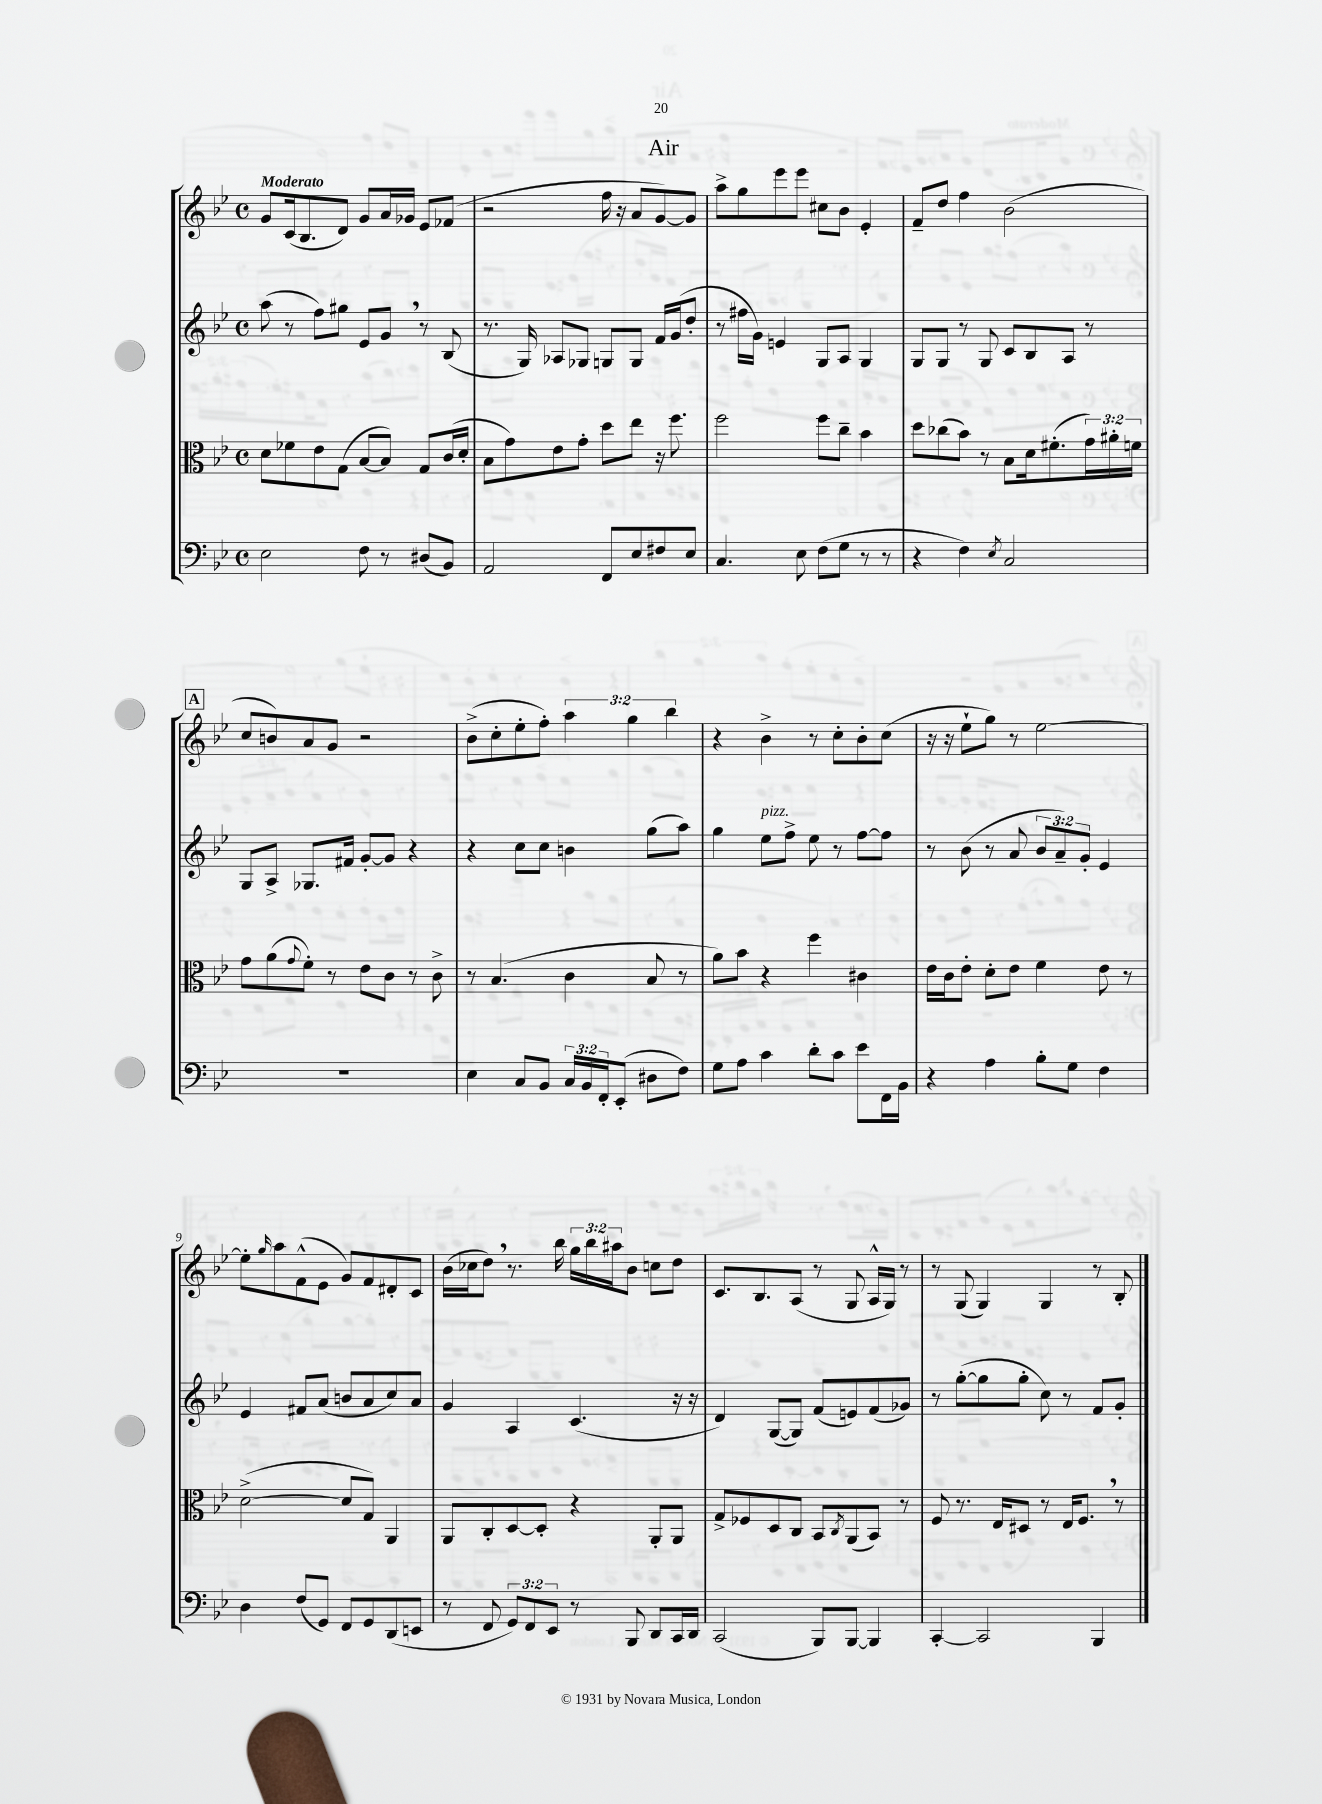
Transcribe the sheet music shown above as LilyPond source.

\header { title = "Air" }
<<
\new StaffGroup <<
\new Staff = "s0" {
    \clef treble \key bes \major \defaultTimeSignature \time 4/4 \override Staff.TupletNumber.text = #tuplet-number::calc-fraction-text \tempo "Moderato"
    g'8 c'16( bes8. d'8) g'8 a'16 ges'16 ees'8 fes'8( |
    r2 f''16 r16 a'8 g'8~) g'8 |
    a''8-> g''8 ees'''8 ees'''8 cis''8 bes'8 ees'4-. |
    f'8-- d''8 f''4 bes'2( |
    \mark \markup { \box "A" } c''8 b'8) a'8 g'8 r2 |
    bes'8->( c''8-. ees''8-. f''8-.) \tuplet 3/2 { a''4 g''4 bes''4 } |
    r4 bes'4-> r8 c''8-. bes'8-. c''8( |
    r16 r16 ees''8-! g''8) r8 ees''2~ |
    ees''8-. \grace { g''16 } a''8 f'8-^( ees'8 g'8) f'8 dis'8-. c'8 |
    bes'16( ces''16 d''8) \breathe r8. bes''16 \tuplet 3/2 { g''16 bes''16 ais''16 } bes'8 c''8 d''8 |
    c'8. bes8. a8( r8 g8 a16-^ g16) r8 |
    r8 g8( g4) g4 r8 bes8-. \bar "|." |
}
\new Staff = "s1" {
    \clef treble \key bes \major \defaultTimeSignature \time 4/4 \override Staff.TupletNumber.text = #tuplet-number::calc-fraction-text
    a''8( r8 f''8) gis''8 ees'8 g'8 \breathe r8 bes8( |
    r8. g16) aes8 ges8 g8 g8 f'16 g'16( d''8-. |
    r8 fis''16 g'16) e'4 g8 a8 g4 |
    g8 g8 r8 g8 c'8 bes8 a8 r8 |
    \mark \markup { \box "A" } g8 a8-> ges8. fis'16 g'8~-. g'8 r4 |
    r4 c''8 c''8 b'4 g''8( a''8) |
    g''4 ees''8^\markup { \italic "pizz." } f''8-> ees''8 r8 f''8~ f''8 |
    r8 bes'8( r8 a'8 \tuplet 3/2 { bes'8 a'8--) g'8-. } ees'4 |
    ees'4 fis'8 a'8( b'8 a'8 c''8) a'8 |
    g'4 a4 c'4.( r16 r16 |
    d'4) g8~( g8) f'8( e'8) f'8( ges'8) |
    r8 g''8~-.( g''8 g''8-. c''8) r8 f'8 g'8-. \bar "|." |
}
\new Staff = "s2" {
    \clef alto \key bes \major \defaultTimeSignature \time 4/4 \override Staff.TupletNumber.text = #tuplet-number::calc-fraction-text
    d'8 fes'8 ees'8 g8( bes8~ bes8) g8 c'16( d'16-. |
    bes8 g'8) ees'8 g'8-. d''8 ees''8 r16 f''8. |
    f''2 f''8 c''8-- bes'4 |
    d''8 ces''8( bes'8) r8 bes8 d'16 fis'8.-.( \tuplet 3/2 { g'16) ais'16-. f'16 } |
    \mark \markup { \box "A" } g'8 a'8( \appoggiatura { g'8 } f'8-.) r8 ees'8 c'8 r8 c'8-> |
    r8 bes4.( c'4 bes8 r8 |
    a'8) bes'8 r4 f''4 cis'4 |
    ees'16 c'16 ees'8-. d'8-. ees'8 f'4 ees'8 r8 |
    d'2~->( d'8 g8) a,4 |
    a,8 c8-. d8~ d8-. r4 a,8-. a,8 |
    g8-> fes8 d8 c8 bes,8 \acciaccatura { c8 } a,8( bes,8) r8 |
    f8 r8. ees16 dis8 r8 ees16 f8. \breathe r8 \bar "|." |
}
\new Staff = "s3" {
    \clef bass \key bes \major \defaultTimeSignature \time 4/4 \override Staff.TupletNumber.text = #tuplet-number::calc-fraction-text
    ees2 f8 r8 dis8( bes,8) |
    a,2 f,8 ees8 fis8 ees8 |
    c4. ees8 f8( g8 r8 r8 |
    r4 f4) \acciaccatura { ees8 } c2 |
    \mark \markup { \box "A" } r1 |
    ees4 c8 bes,8 \tuplet 3/2 { c16 bes,16 f,16-. } ees,8-.( dis8 f8) |
    g8 a8 c'4 d'8-. c'8 ees'8 f,16 bes,16 |
    r4 a4 bes8-. g8 f4 |
    d4 f8( g,8) f,8 g,8 d,8( e,8 |
    r8 f,8 \tuplet 3/2 { g,8) f,8 ees,8 } r8 bes,,8 d,8 c,16 d,16 |
    c,2( bes,,8) bes,,8~ bes,,4 |
    c,4~-. c,2 bes,,4 \bar "|." |
}
>>
>>
